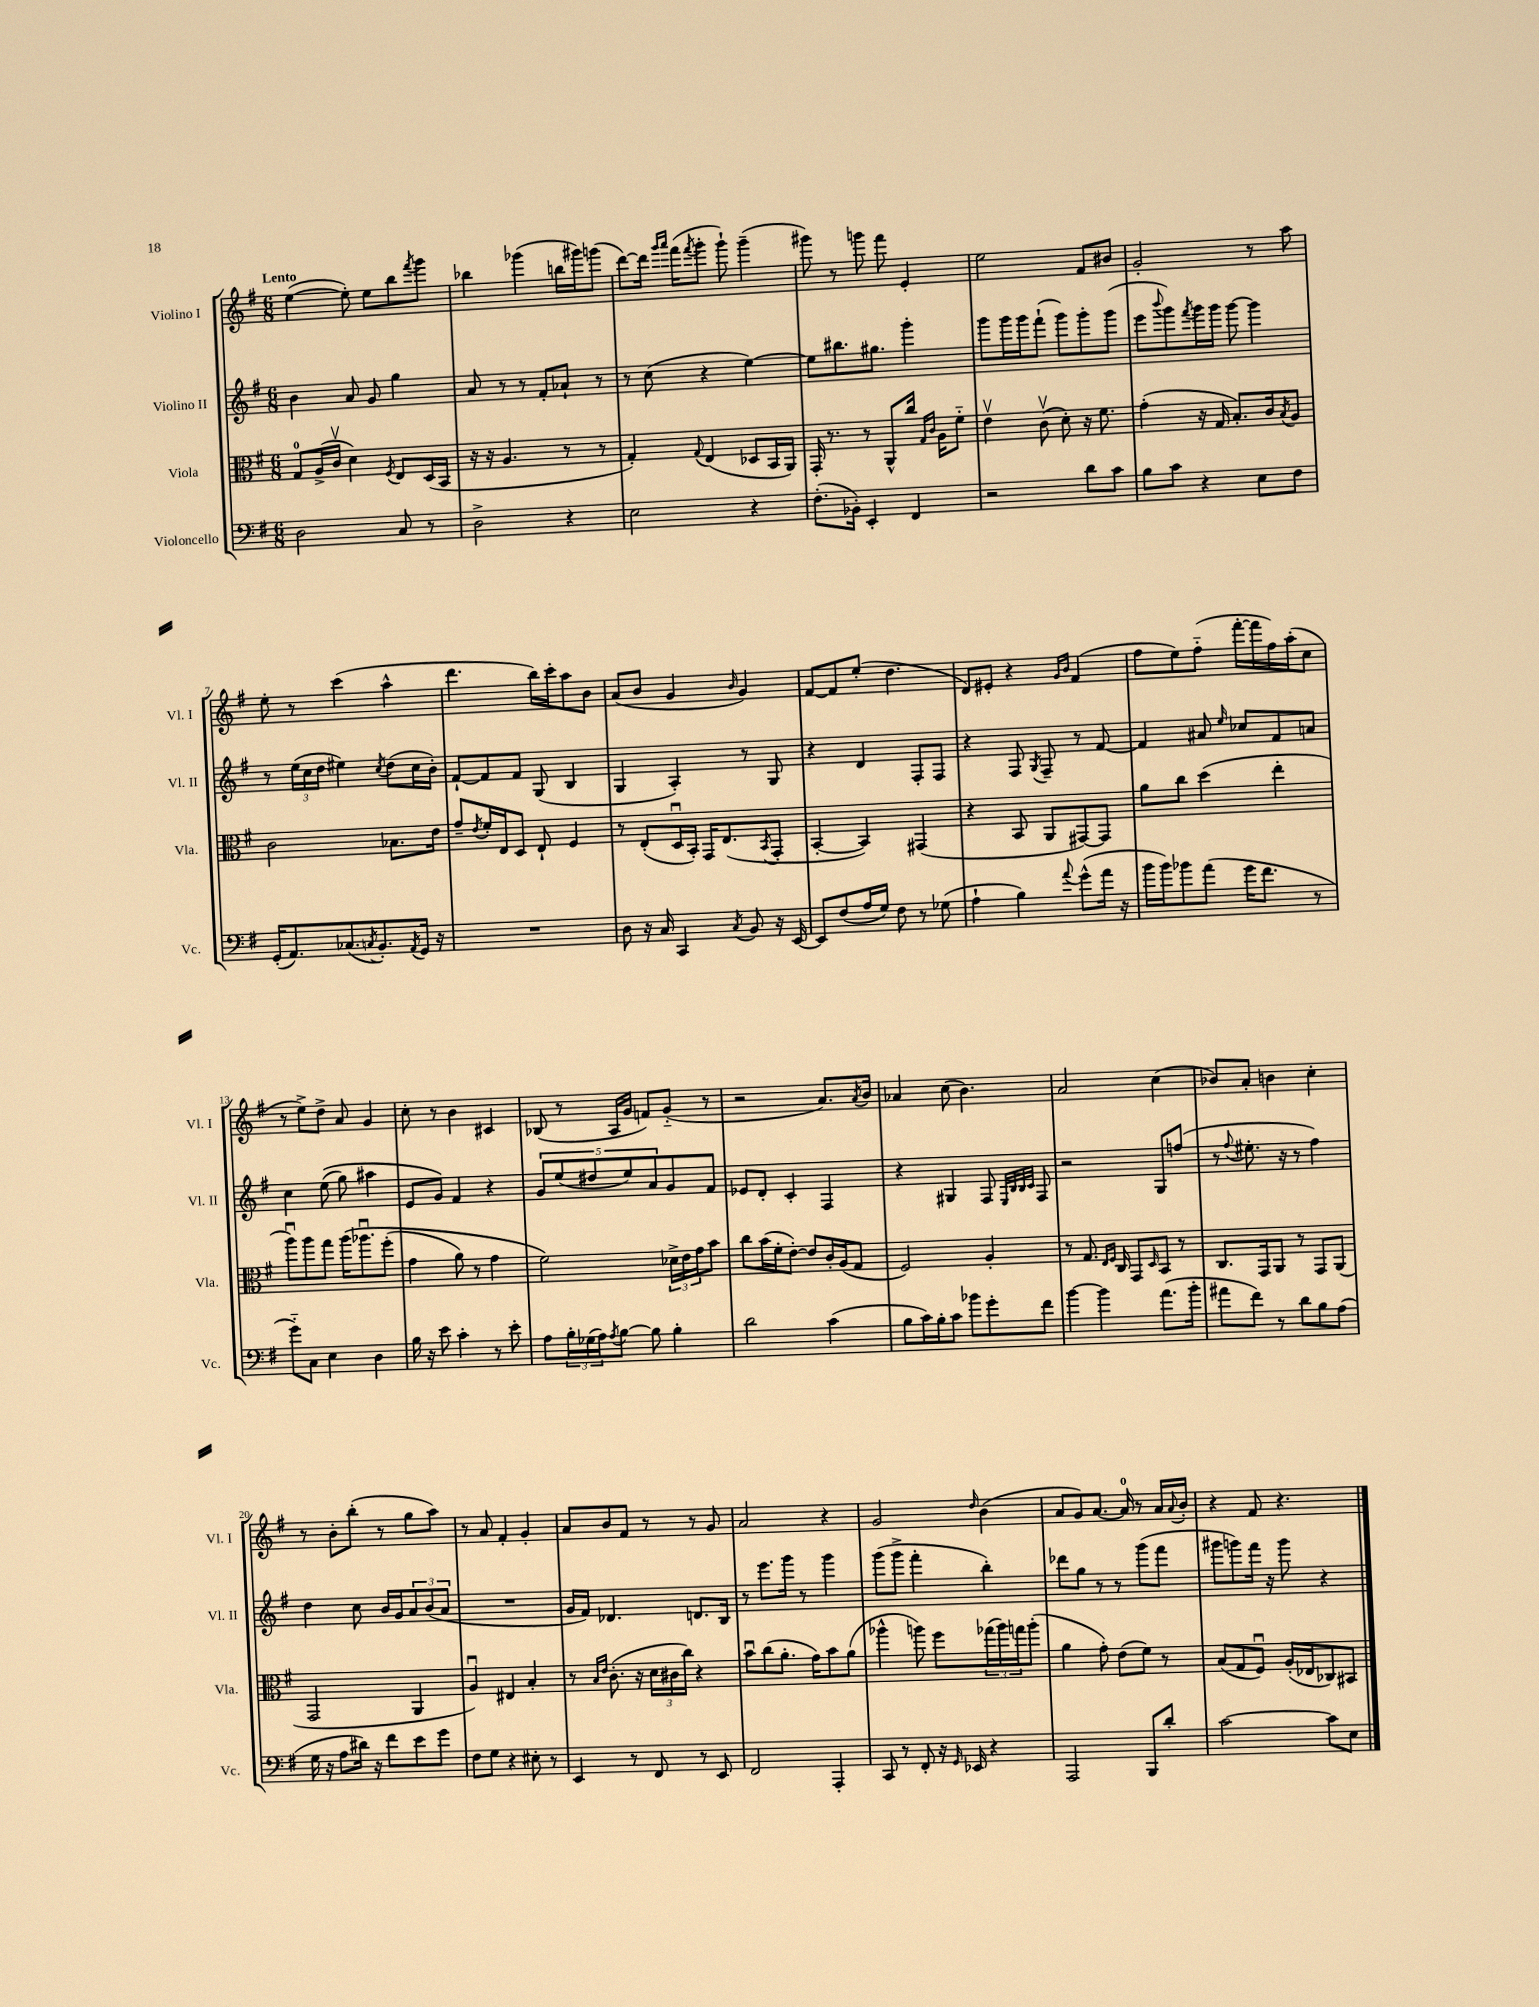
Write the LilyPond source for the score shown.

<<
\new StaffGroup <<
\new Staff = "s0" \with { instrumentName = "Violino I" shortInstrumentName = "Vl. I" } {
    \clef treble \key g \major \numericTimeSignature \time 6/8 \tempo "Lento"
    e''4~( e''8-.) e''8 b''8 \acciaccatura { fis'''8 } g'''8 |
    bes''4 ges'''4( b''16 gis'''16) g'''8( |
    d'''8~) d'''16 \grace { g'''16 a'''16 } fis'''16( \acciaccatura { fis'''8 } g'''8-. g'''8-!) g'''4--( |
    gis'''8) r8 g'''8 fis'''8 e'4-. |
    e''2 fis'8 bis'8 |
    g'2-. r8 a''8 |
    e''8-. r8 c'''4( a''4-^ |
    d'''4. b''16) c'''16-. a''8 b'8 |
    a'8( b'8 g'4 \grace { b'16 } g'4) |
    fis'8~ fis'8 e''8-.( d''4. |
    d'8) eis'8-. r4 \grace { g'16 b'16 } fis'4( |
    fis''8 e''8) fis''8-_( fis'''16~-. fis'''16 fis''16) a''16-.( c''8 |
    r8 e''8->) d''8-> a'8 g'4 |
    c''8-. r8 b'4 cis'4 |
    bes8( r8 a16 g'16 f'8) g'8-_( r8 |
    r2 a'8.) \acciaccatura { a'8 } b'16 |
    aes'4 c''8( b'4.) |
    a'2 c''4( |
    bes'8) a'8-. b'4 c''4-. |
    r8 b'8-. b''8-.( r8 g''8 a''8) |
    r8 a'8 fis'4-. g'4-. |
    a'8 b'8 fis'8 r8 r8 g'8 |
    a'2 r4 |
    g'2 \grace { d''16 } b'4( |
    a'8 g'8) a'8.~ a'16-0 r8 a'16 \appoggiatura { a'8 } b'16-. |
    r4 fis'8 r4. \bar "|." |
}
\new Staff = "s1" \with { instrumentName = "Violino II" shortInstrumentName = "Vl. II" } {
    \clef treble \key g \major \numericTimeSignature \time 6/8
    b'4 a'8 g'8 g''4 |
    a'8 r8 r8 fis'8-. aes'8-! r8 |
    r8 c''8( r4 e''4~) |
    e''8 bis''8. gis''8. g'''4-. |
    g'''8 g'''16 g'''16 fis'''8-!( g'''8) g'''8-. g'''8( |
    e'''8 \appoggiatura { b'''8 } g'''8) \acciaccatura { fis'''8 } g'''16 g'''16 g'''8~ g'''4 |
    r8 \tuplet 3/2 { e''16( c''16 d''16 } eis''4) \acciaccatura { c''8 } d''8( c''16 b'16-.) |
    fis'8~-! fis'8 fis'8 g8( b4 |
    g4 a4-.) r8 g8 |
    r4 d'4 fis8-. fis8 |
    r4 fis8 \acciaccatura { g8 } fis8-- r8 fis'8~ |
    fis'4 ais'8 \grace { e''16 } ces''8 fis'8 a'8 |
    c''4 e''8(\( g''8) ais''4 |
    e'8 g'8\) fis'4 r4 |
    \tuplet 5/4 { g'8 e''8( dis''8 e''8) a'8 } g'8 fis'8 |
    ees'8 d'8-. c'4-. fis4 |
    r4 gis4 fis8 \grace { e32 b32 b32 c'32 } fis8 |
    r2 g8 f''8( |
    r8 \appoggiatura { fis''8 } eis''8.-. r16 r8 fis''4) |
    d''4 c''8 b'16 g'16 \tuplet 3/2 { a'8 b'8( a'8 } |
    R2. |
    g'16 fis'16) des'4. d'8. b16 |
    r8 e'''8. g'''16 r8 g'''4 |
    g'''8( g'''8-> fis'''4-. b''4-.) |
    des'''8 g''8 r8 r8 g'''8( fis'''8 |
    gis'''8 g'''8) fis'''16 r16 g'''8 r4 \bar "|." |
}
\new Staff = "s2" \with { instrumentName = "Viola" shortInstrumentName = "Vla." } {
    \clef alto \key g \major \numericTimeSignature \time 6/8
    g8-0 a16->( c'16\upbow d'4) \acciaccatura { fis8 } e8 d16( b,16 |
    r16 r16 a4. r8 r8 |
    g4-.) \appoggiatura { g8 } e4( des8 b,16 a,16) |
    g,16-. r8. r8 a,8-^ c''16 \grace { g16 c'16 } a16 fis'8-_ |
    e'4\upbow c'8\upbow( d'8-.) r16 fis'8. |
    g'4-.( r16 g16 b8.-.) c'16 \acciaccatura { b8 } a8 |
    c'2 bes8. e'16 |
    g'8-- \acciaccatura { e'8 } fis'16-. e16 d8 e8-! fis4 |
    r8 e8-.( d16\downbow b,16-.) g,16 e8.( \acciaccatura { b,8 } g,8-. |
    b,4~-. b,4) gis,4( |
    r4 b,8 a,8 gis,8~) gis,8 |
    a'8 c''8 d''4( e''4-. |
    a''8\downbow) a''8 g''8 a''16\( aes''8.\downbow fis''8-.( |
    g'4 a'8) r8 g'4 |
    fis'2\) \tuplet 3/2 { des'16-> e'16 g'16 } b'8 |
    c''8 b'16( fis'16-. e'8~-.) e'8 c'16-. a16( g8 |
    fis2) a4-. |
    r8 g8. \grace { e16 fis16 } c16 g,8 \grace { d16 } b,8 r8 |
    c8. g,16 a,8 r8 g,8 a,8( |
    g,2 a,4 |
    a4\downbow) eis4 b4-. |
    r8 \grace { b16 e'16 } c'8.-.( r16 \tuplet 3/2 { d'16 cis'16 c''16) } r4 |
    b'8\downbow c''8( a'8.-. g'16) b'8 a'8( |
    aes''4-^ a''8) fis''8 \tuplet 3/2 { ges''16( a''16) g''16 } a''8-.( |
    a'4 g'8-.) e'8( fis'8) r8 |
    b8( g8 fis8\downbow) a16-.( ees16 ces8) bis,8 \bar "|." |
}
\new Staff = "s3" \with { instrumentName = "Violoncello" shortInstrumentName = "Vc." } {
    \clef bass \key g \major \numericTimeSignature \time 6/8
    d2 c8 r8 |
    d2-> r4 |
    e2 r4 |
    fis8.-.( bes,16-.) e,4-. fis,4 |
    r2 d'8 c'8 |
    b8 c'8 r4 e8 fis8 |
    g,16-.( a,8.) ces8.( \acciaccatura { c8 } b,8.-.) \acciaccatura { a,8 } g,16 r16 |
    R2. |
    d8 r16 c16 c,4 \acciaccatura { c8 } b,8 r16 e,16~ |
    e,8 fis8( a16 g16) fis8 r8 ges8( |
    a4-! b4) \appoggiatura { a'8 } g'8-^( a'16 r16 |
    b'16 b'16) bes'8 a'8( g'16 fis'8. r8 |
    g'8-_) c8 e4 d4 |
    b16 r16 e'8 c'4-. r8 e'8-. |
    a8 \tuplet 3/2 { b16-. ges16( a16) } \acciaccatura { a8 } b8~ b8 b4-. |
    d'2 c'4( |
    b8 c'16) b16-. c'8 bes'8 g'8-. fis'8 |
    b'4~ b'4 a'8.( b'16-. |
    ais'8 fis'8) r8 d'8 b8 a8( |
    g16 r16 a8 dis'16) r16 fis'8 e'8 g'8 |
    fis8 g8 r4 eis8-. r8 |
    e,4 r8 fis,8 r8 e,8 |
    fis,2 a,,4-. |
    c,8 r8 fis,8-. r16 \grace { g,16 } ees,16 r4 |
    a,,2 b,,8 d'8-. |
    c'2~ c'8 e8 \bar "|." |
}
>>
>>
